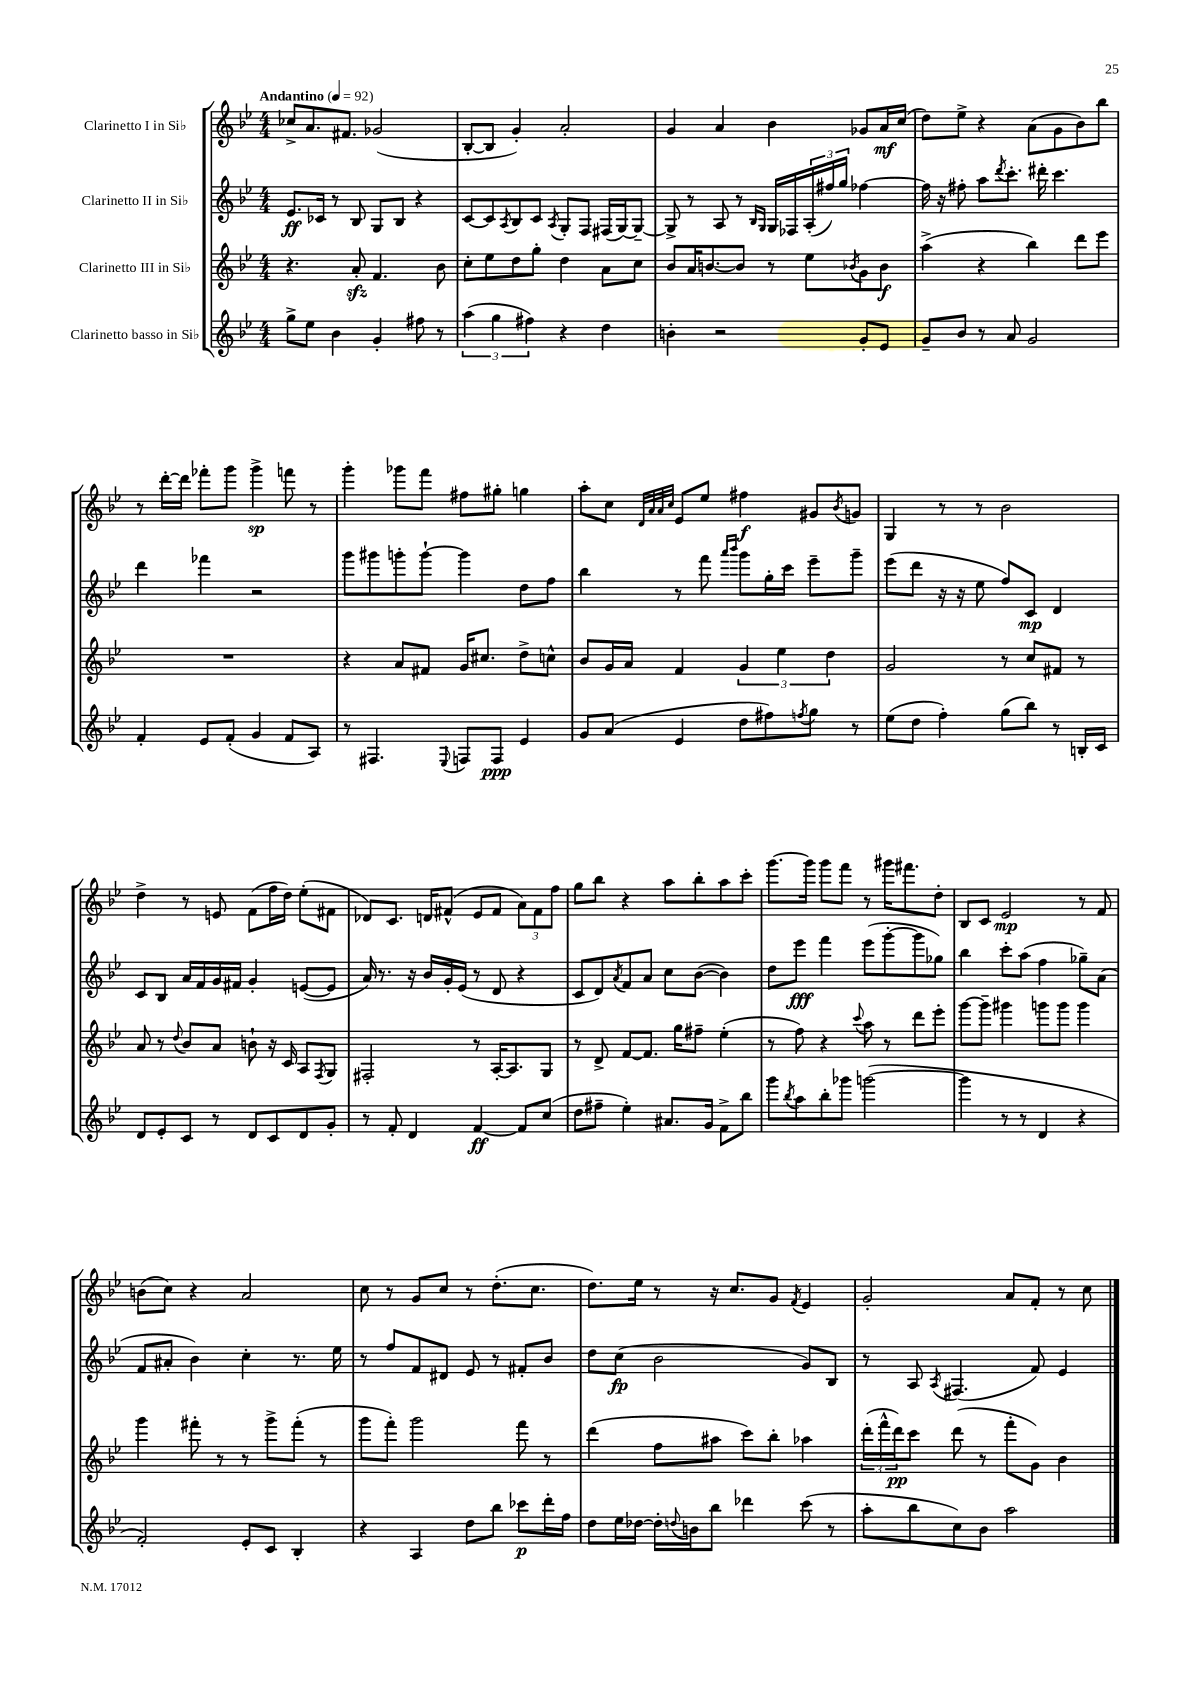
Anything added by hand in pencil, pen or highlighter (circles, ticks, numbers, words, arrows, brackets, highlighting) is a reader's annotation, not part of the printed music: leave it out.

**kern	**kern	**kern	**kern
*staff4	*staff3	*staff2	*staff1
*clefG2	*clefG2	*clefG2	*clefG2
*k[b-e-]	*k[b-e-]	*k[b-e-]	*k[b-e-]
*M4/4	*M4/4	*M4/4	*M4/4
*MM92	*MM92	*MM92	*MM92
8gg^	4.r	8.e-	8cc-^
8ee-	.	.	8.a
.	.	16c-	.
4b-	.	8r	.
.	.	.	8.f#
.	8a'	8B-	.
4g'	4.f	8G	(2g-
.	.	8B-	.
8ff#	.	4r	.
8r	8b-	.	.
=	=	=	=
(6aa	8cc'	[8c	[8B-'
.	8ee-	8c]	8B-]
6gg	.	.	.
.	.	8qA	.
.	8dd	8B-	4g')
6ff#)	.	.	.
.	8gg'	8c	.
.	.	8qA	.
4r	4dd	8G'	2a'
.	.	8F	.
4dd	8a	(16F#	.
.	.	[16G)	.
.	8cc	8G~_	.
=	=	=	=
4b'	8b-	8G^]	4g
.	16a	8r	.
.	[8.b	.	.
2r	.	8A	4a
.	8b]	8r	.
.	.	16qqB-	.
.	.	16qqG	.
.	8r	16G	4b-
.	.	16F-	.
.	8ee-	(24A'	.
.	.	24ff#)	.
.	.	24gg	.
.	8qb-	.	.
8g'	8g	[4ff-	8g-
8e-	8b-	.	16a
.	.	.	(16cc
=	=	=	=
8g~	(4aa^	16ff-]	8dd)
.	.	16r	.
8b-	.	8ff#'	8ee-^
8r	4r	8aa	4r
.	.	8qddd	.
8a	.	8.ccc'	.
2g	4bb-)	.	(8a
.	.	16ddd#'	.
.	.	4.ccc	8g
.	8ddd	.	8b-)
.	8eee-	.	8bb-
=	=	=	=
4f'	1r	4ddd	8r
.	.	.	[16ddd'
.	.	.	16ddd]
8e-	.	4fff-	8fff-'
(8f'	.	.	8ggg
4g	.	2r	4ggg^
8f	.	.	8fff
8A)	.	.	8r
=	=	=	=
8r	4r	8ggg	4ggg'
4.F#	.	8ggg#	.
.	8a	8ggg'	8ggg-
.	8f#	[8ggg`	8fff
8qqE-	.	.	.
8F	16g	4ggg]	8ff#
.	8.cc#	.	.
8F	.	.	8gg#'
4e-	8dd^	8dd	4gg
.	8cc^^	8ff	.
=	=	=	=
8g	8b-	4bb-	8aa'
(8a	16g	.	8cc
.	16a	.	.
.	.	.	32qqd
.	.	.	32qqa
.	.	.	32qqa
.	.	.	32qqcc
4e-	4f	8r	8e-
.	.	8fff	8ee-
.	.	16qqaaa	.
.	.	16qqbbb-	.
8dd	6g	8ggg	4ff#
8ff#)	.	16gg'	.
.	6ee-	.	.
.	.	16ccc	.
8qff	.	.	.
8gg	.	8eee-~	8g#
.	6dd	.	.
.	.	.	8qb-
8r	.	8ggg~	8g
=	=	=	=
(8ee-	2g	(8eee-	4G
8dd	.	8ddd	.
4ff')	.	16r	8r
.	.	16r	.
.	.	8ee-	8r
(8gg	8r	8ff)	2b-
8bb-)	8cc	8c	.
8r	8f#	4d	.
16B'	8r	.	.
16c	.	.	.
=	=	=	=
8d	8a	8c	4dd^
8e-'	8r	8B-	.
.	8qqdd	.	.
8c	8b-	16a	8r
.	.	16f	.
8r	8a	16g	8e
.	.	16f#	.
8d	8b`	4g'	(8f
8c	16r	.	16ff
.	16c	.	16dd)
8d	8A	([8e	(8ee-'
.	8qF	.	.
8g'	8G	8e]	8f#
=	=	=	=
8r	2F#'	16a)	8d-)
.	.	8.r	.
8f'	.	.	8.c
4d	.	16r	.
.	.	16b-	16d
.	.	16g'	(8f#^^
.	.	(16e-	.
[4f	8r	8r	8e-
.	[16A'	8d	8f#
.	8.A]	.	.
8f]	.	4r	12a)
.	.	.	12f#
(8cc	8G	.	.
.	.	.	12ff
=	=	=	=
8dd	8r	8c	8gg
8ff#~	8d^	8d)	8bb-
.	.	8qa	.
4ee-')	[8f	8f	4r
.	8.f]	8a	.
8.a#	.	8cc	8aa
.	16gg	.	.
.	8ff#~	([8b-	8bb-'
16g	.	.	.
8f^	(4ee-'	4b-])	8aa
8bb-	.	.	8ccc'
=	=	=	=
8ggg	8r	8dd	[8.ggg
8qbb-	.	.	.
8aa	8ff)	8eee-	.
.	.	.	16ggg]
8bb-'	4r	4fff	8ggg
8ggg-	.	.	8fff
.	8qqccc	.	.
([2ggg	8aa	(8eee-	8r
.	8r	[8ggg'	16ggg#
.	.	.	8.fff#
.	8ddd	8ggg]	.
.	8eee-'	8gg-)	8dd'
=	=	=	=
4ggg]	[8ggg	4bb-	8B-
.	8ggg~]	.	8c
8r	4ggg#	8ccc'	2e-
8r	.	(8aa	.
4d	8ggg	4ff	.
.	8ggg	.	.
4r	4ggg	8gg-~)	8r
.	.	(8a	8f
=	=	=	=
2f')	4ggg	8f	(8b
.	.	8a#'	8cc)
.	8fff#'	4b-)	4r
.	8r	.	.
8e-'	8r	4cc'	2a
8c	8ggg^	.	.
4B-'	(8fff#'	8.r	.
.	8r	.	.
.	.	16ee-	.
=	=	=	=
4r	8ggg	8r	8cc
.	8fff')	8ff	8r
4A	2ggg	8f	8g
.	.	8d#	8cc
8dd	.	8e-	8r
8bb-	.	8r	(8.dd'
8ccc-	8fff	8f#'	.
.	.	.	8.cc
16ddd'	8r	8b-	.
16ff	.	.	.
=	=	=	=
8dd	(4ddd	8dd	8.dd)
16ee-	.	(8cc	.
[16dd-	.	.	16ee-
16dd-']	8ff	2b-	8r
8qqdd	.	.	.
16b	.	.	.
8bb-	8aa#	.	16r
.	.	.	8.cc
4ddd-	8ccc)	.	.
.	8bb-'	.	8g
.	.	.	8qf
(8ccc	4aa-	8g)	4e-
8r	.	8B-	.
=	=	=	=
8aa'	(24ddd'	8r	2g'
.	24fff^^	.	.
.	24ddd)	.	.
8bb-	8ccc	8A	.
.	.	8qA	.
8cc)	(8ddd	(4.F#	.
8b-	8r	.	.
2aa	8fff'	.	8a
.	8g)	8f)	8f'
.	4b-	4e-	8r
.	.	.	8cc
==	==	==	==
*-	*-	*-	*-
